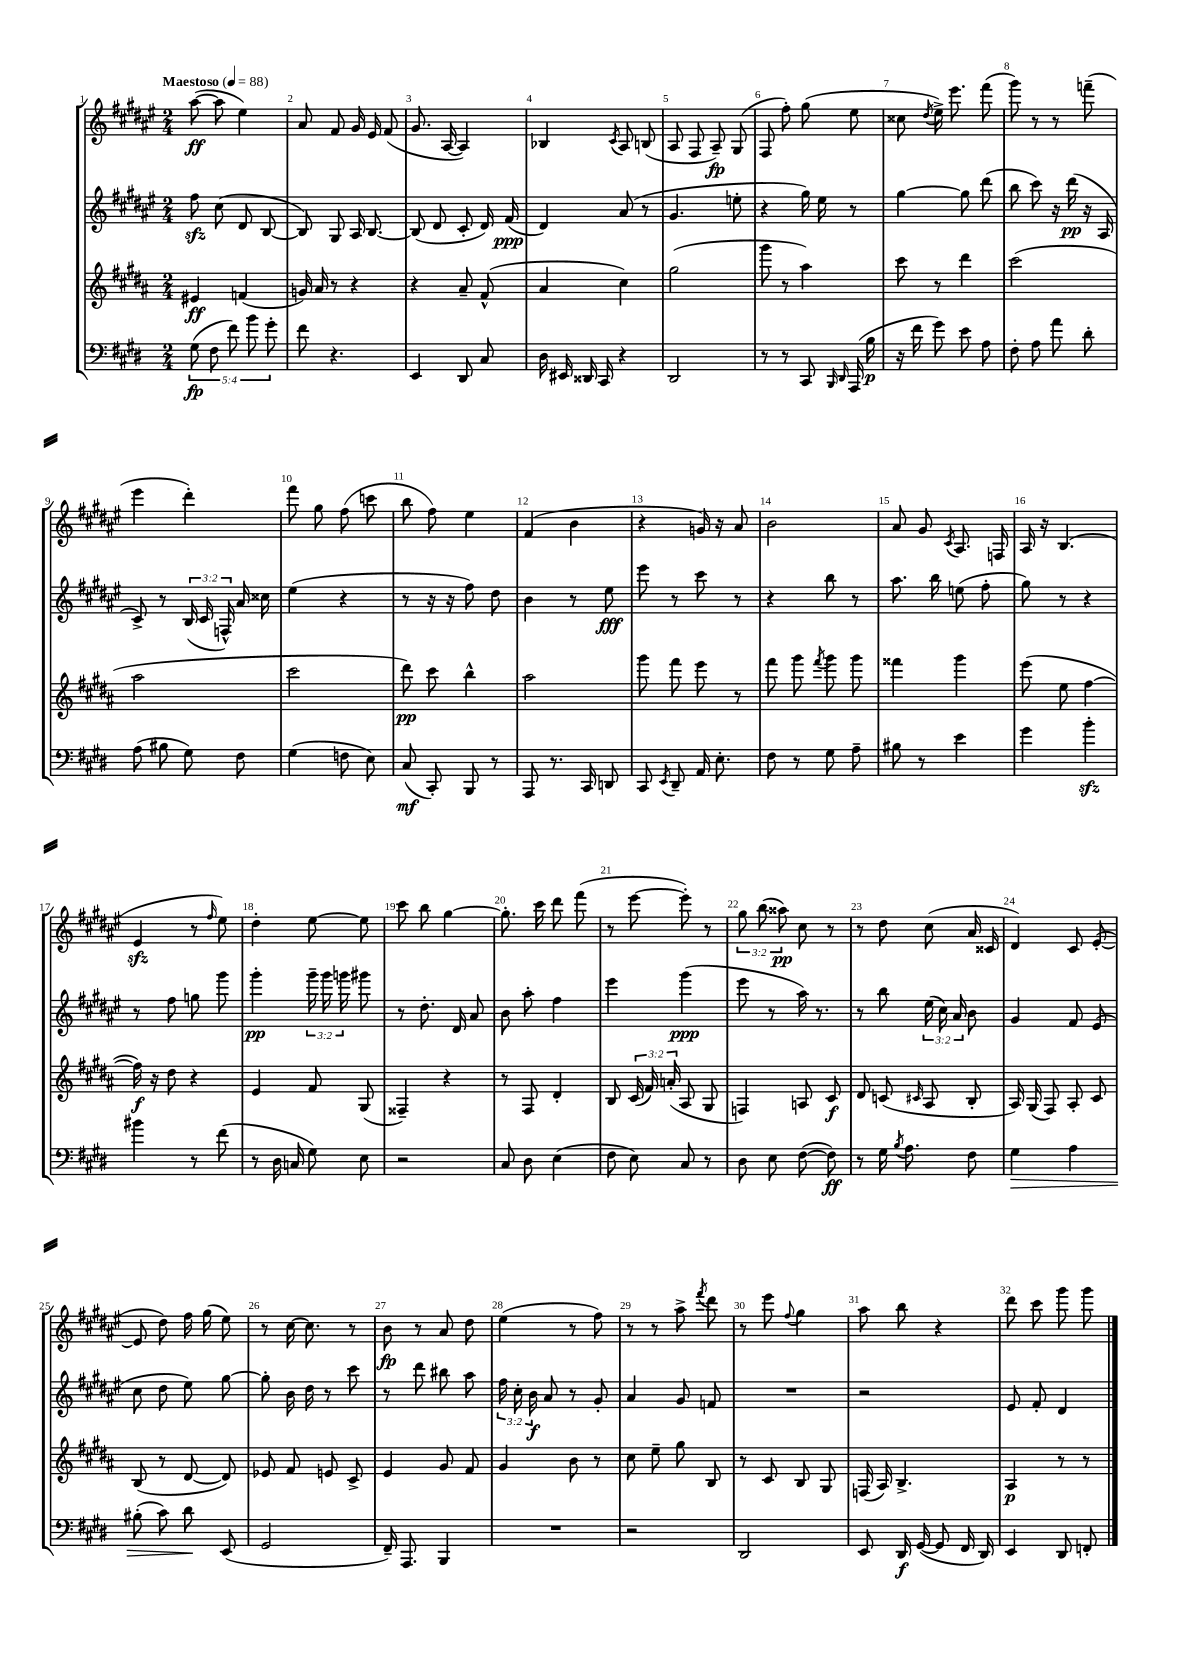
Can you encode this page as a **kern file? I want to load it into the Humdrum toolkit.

**kern	**kern	**kern	**kern
*staff4	*staff3	*staff2	*staff1
*clefF4	*clefG2	*clefG2	*clefG2
*k[f#c#g#d#]	*k[f#c#g#d#a#]	*k[f#c#g#d#a#e#]	*k[f#c#g#d#a#e#]
*M2/4	*M2/4	*M2/4	*M2/4
*MM88	*MM88	*MM88	*MM88
(10G#	4e#	8ff#	([8aa#
10F#	.	.	.
.	.	(8cc#	8aa#]
10f#)	.	.	.
.	(4f	8d#	4ee#)
10b	.	.	.
.	.	[8B	.
10g#'	.	.	.
=	=	=	=
8f#	16g)	8B])	8a#
.	16a#	.	.
4.r	8r	8G#	8f#
.	4r	16A#	16g#
.	.	[8.B	16e#
.	.	.	(8f#
=	=	=	=
4EE	4r	(8B]	8.g#
.	.	8d#	.
.	.	.	[16A#
8DD#	8a#~	8c#'	4A#])
8C#	(8f#^^	16d#)	.
.	.	(16f#	.
=	=	=	=
16D#	4a#	4d#)	4B-
16EE#	.	.	.
16DD##	.	.	.
16CC#	.	.	.
.	.	.	8qc#
4r	4cc#)	(8a#	8A#
.	.	8r	(8B
=	=	=	=
2DD#	(2gg#	4.g#	8A#
.	.	.	8F#
.	.	.	8A#~)
.	.	8ee'	(8G#
=	=	=	=
8r	8ggg#	4r	8F#
8r	8r	.	8ff#')
8CC#	4aa#)	16gg#)	(8gg#
.	.	16ee#	.
16qqBBB	.	.	.
16qqDD#	.	.	.
(16AAA	.	8r	8ee#
16B	.	.	.
=	=	=	=
16r	8ccc#	[4gg#	8cc##
16f#	.	.	.
.	.	.	8qdd#
8g#)	8r	.	16ee#^)
.	.	.	8.eee#
8e	4ddd#	8gg#]	.
8A	.	(8ddd#	(8fff#
=	=	=	=
8F#'	(2ccc#	8bb	8ggg#)
8A	.	8ccc#)	8r
8a	.	16r	8r
.	.	(16ddd#	.
8d#'	.	16r	(8fff~
.	.	16A#	.
=	=	=	=
(8A	2aa#	8c#^)	4eee#
8B#	.	8r	.
8G#)	.	(24B	4ddd#')
.	.	24c#	.
.	.	24F^^)	.
8F#	.	16a#	.
.	.	16cc##	.
=	=	=	=
(4G#	2ccc#	(4ee#	8fff#
.	.	.	8gg#
8F	.	4r	(8ff#
8E)	.	.	8ccc
=	=	=	=
(8C#	8ddd#)	8r	8bb
8CC#')	8ccc#	16r	8ff#)
.	.	16r	.
8BBB	4bb^^	8ff#)	4ee#
8r	.	8dd#	.
=	=	=	=
8AAA	2aa#	4b	(4f#
8.r	.	.	.
.	.	8r	4b
16CC#	.	.	.
8DD	.	8ee#	.
=	=	=	=
8CC#	8ggg#	8eee#	4r
8qEE	.	.	.
8DD#~	8fff#	8r	.
16AA	8eee	8ccc#	16g)
8.E'	.	.	16r
.	8r	8r	8a#
=	=	=	=
8F#	8fff#	4r	2b
8r	8ggg#	.	.
.	8qfff#	.	.
8G#	8ggg#	8bb	.
8A~	8ggg#	8r	.
=	=	=	=
8B#	4fff##	8.aa#	8a#
8r	.	.	8g#
.	.	16bb	.
.	.	.	8qc#
4e	4ggg#	(8ee	8.A#
.	.	8ff#'	.
.	.	.	16F
=	=	=	=
4g#	(8eee	8gg#)	16A#
.	.	.	16r
.	8ee	8r	(4.B
4b'	[4ff#	4r	.
=	=	=	=
4b#	16ff#])	8r	4e#
.	16r	.	.
.	8dd#	8ff#	.
8r	4r	8gg	8r
.	.	.	16qqff#
(8f#	.	8ggg#	8ee#)
=	=	=	=
8r	4e	4ggg#'	4dd#'
16D#	.	.	.
16C	.	.	.
8G#)	8f#	24ggg#~	[8ee#
.	.	24ggg#	.
.	.	24ggg	.
8E	(8G#	8ggg#	8ee#]
=	=	=	=
2r	4F##~)	8r	8ccc#
.	.	8.dd#'	8bb
.	4r	.	[4gg#
.	.	16d#	.
.	.	8a#	.
=	=	=	=
8C#	8r	8b	8.gg#']
8D#	8F#	8aa#'	.
.	.	.	16ccc#
(4E	4d#'	4ff#	8ddd#
.	.	.	(8fff#
=	=	=	=
8F#	8B	4eee#	8r
8E)	(24c#	.	[8eee#
.	24f#)	.	.
.	(24a'	.	.
8C#	8A#	(4ggg#	8eee#'])
8r	8G#	.	8r
=	=	=	=
8D#	4F)	8eee#	12gg#
.	.	.	(12bb
8E	.	8r	.
.	.	.	12aa##)
([8F#	8A	16aa#)	8cc#
.	.	8.r	.
8F#])	8c#	.	8r
=	=	=	=
8r	8d#	8r	8r
16G#	(8c	8bb	8dd#
8qB	.	.	.
8.A	.	.	.
.	16qqc#	.	.
.	8A#	(24ee#	(8cc#
.	.	24cc#)	.
.	.	24a#	.
8F#	8B'	8b	16a#
.	.	.	16c##
=	=	=	=
4G#	16A#)	4g#	4d#)
.	(16G#	.	.
.	8F#)	.	.
4A	8A#'	8f#	8c#
.	8c#	(8e#	([8e#'
=	=	=	=
(8B#'	(8B	8cc#	8e#]
8c#)	8r	8dd#	8dd#)
8d#	[8d#	8ee#)	16ff#
.	.	.	(16gg#
(8EE	8d#])	[8gg#	8ee#)
=	=	=	=
2GG#	8e-	8gg#']	8r
.	8f#	16b	[16cc#
.	.	16dd#	8.cc#]
.	8e	8r	.
.	8c#^	8ccc#	8r
=	=	=	=
16FF#~)	4e	8r	8b
8.AAA	.	.	.
.	.	8ddd#	8r
4BBB	8g#	8bb#	8a#
.	8f#	8aa#	8dd#
=	=	=	=
2r	4g#	24ff#	(4ee#
.	.	24cc#'	.
.	.	24b	.
.	.	8a#	.
.	8b	8r	8r
.	8r	8g#'	8ff#)
=	=	=	=
2r	8cc#	4a#	8r
.	8ee~	.	8r
.	8gg#	8g#	8aa#^
.	.	.	8qfff#
.	8B	8f	8ddd#
=	=	=	=
2DD#	8r	2r	8r
.	8c#	.	8eee#
.	.	.	8qqff#
.	8B	.	4gg#
.	8G#	.	.
=	=	=	=
8EE	(16F	2r	8aa#
.	16A#)	.	.
16DD#	4.B^	.	8bb
([16GG#	.	.	.
8GG#]	.	.	4r
16FF#	.	.	.
16DD#)	.	.	.
=	=	=	=
4EE	4A#	8e#	8ddd#
.	.	8f#'	8ccc#
8DD#	8r	4d#	8ggg#
8FF'	8r	.	8ggg#
==	==	==	==
*-	*-	*-	*-
